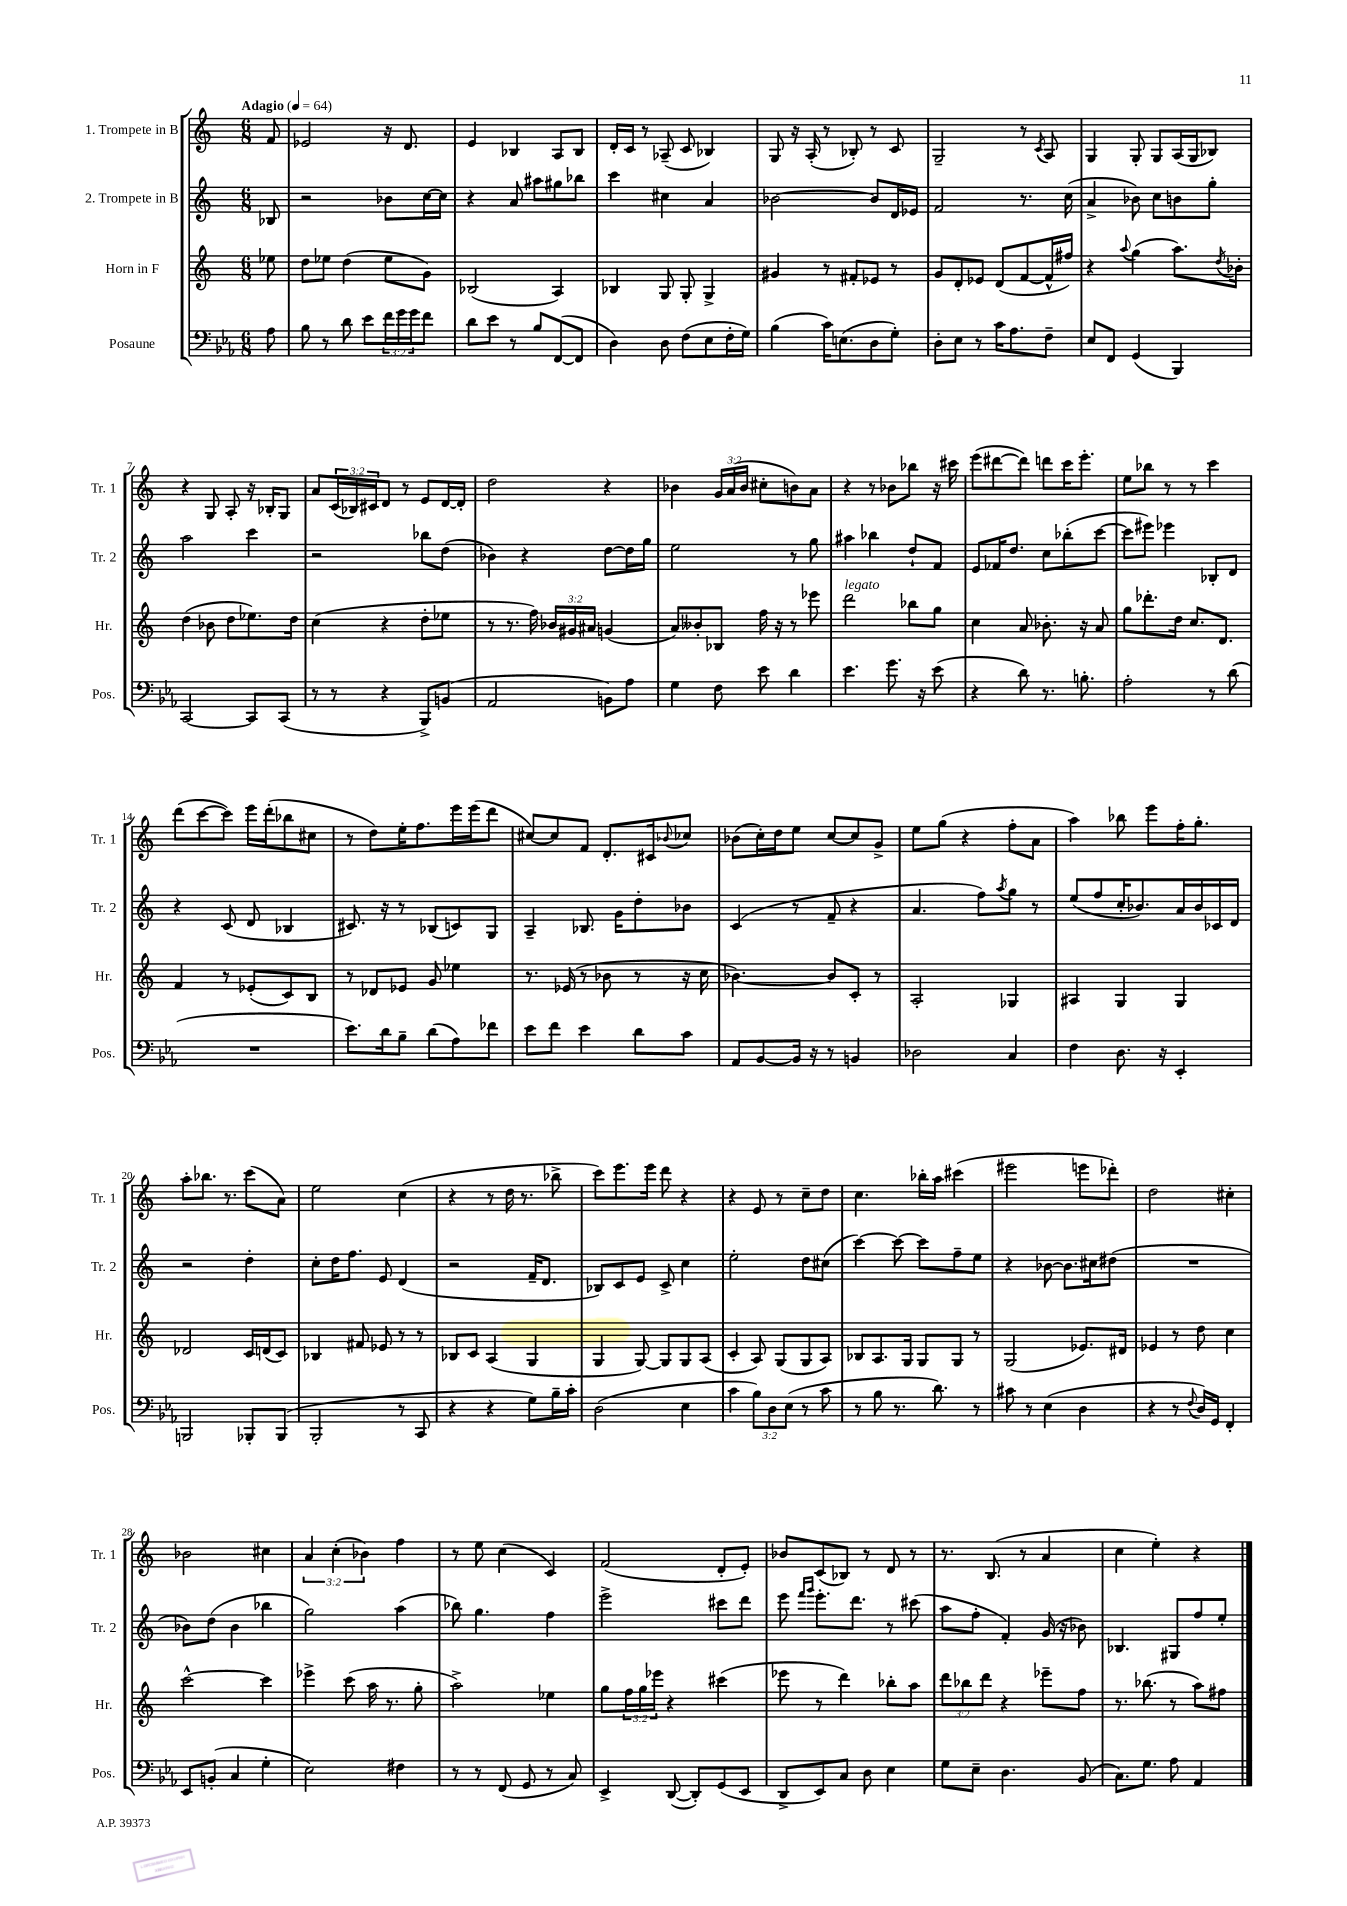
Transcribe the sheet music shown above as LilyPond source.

<<
\new StaffGroup <<
\new Staff = "s0" \with { instrumentName = "1. Trompete in B" shortInstrumentName = "Tr. 1" } {
    \clef treble \key c \major \numericTimeSignature \time 6/8 \override Staff.TupletNumber.text = #tuplet-number::calc-fraction-text \partial 8 \tempo "Adagio" 4 = 64
    f'8 |
    ees'2 r16 d'8. |
    e'4 bes4 a8 bes8 |
    d'16-. c'16 r8 aes8--( c'8 bes4) |
    g8 r16 a16-.( r8 bes8-.) r8 c'8 |
    g2-- r8 \acciaccatura { c'8 } a8 |
    g4 g8-. g8 a16( g16 bes8) |
    r4 g8 a8-. r16 bes16-. g8 |
    a'8 \tuplet 3/2 { c'16( bes16) cis'16 } d'8 r8 e'8 d'16~ d'16-. |
    d''2 r4 |
    bes'4 \tuplet 3/2 { g'16 a'16( bes'16 } cis''8-. b'8) a'8 |
    r4 r8 bes'8 bes''8 r16 cis'''16 |
    e'''8( dis'''8~ dis'''8) d'''8 c'''16 e'''8.-. |
    e''8 bes''8 r8 r8 c'''4 |
    d'''8( c'''8~ c'''8) e'''16 d'''16-.( bes''8 cis''8 |
    r8 d''8) e''16-. f''8. e'''16 e'''16( d'''8 |
    cis''8~) cis''8 f'8 d'8.-. cis'16 \appoggiatura { bes'8 } ces''8 |
    bes'8( c''16-.) d''16 e''8 c''8~ c''8 g'8-> |
    e''8 g''8( r4 f''8-. a'8 |
    a''4) bes''8 e'''8 f''16-. g''8.-. |
    a''8-. bes''8. r8. c'''8( a'8) |
    e''2 c''4( |
    r4 r8 d''16 r8. bes''8-> |
    c'''8) e'''8. e'''16 d'''8 r4 |
    r4 e'8 r8 c''8-- d''8 |
    c''4. bes''16-. a''16 cis'''4( |
    eis'''2 e'''8 des'''8-.) |
    d''2 cis''4-. |
    bes'2 cis''4 |
    \tuplet 3/2 { a'4 c''4-.( bes'4) } f''4 |
    r8 e''8 c''4( c'4) |
    f'2( d'8-. e'8-.) |
    bes'8 c'8( bes8) r8 d'8 r8 |
    r8. b8.( r8 a'4 |
    c''4 e''4-.) r4 \bar "|." |
}
\new Staff = "s1" \with { instrumentName = "2. Trompete in B" shortInstrumentName = "Tr. 2" } {
    \clef treble \key c \major \numericTimeSignature \time 6/8 \partial 8
    bes8 |
    r2 bes'8 c''16~ c''16 |
    r4 a'8 ais''8 gis''8 bes''8 |
    c'''4 cis''4 a'4 |
    bes'2~ bes'8 d'16 ees'16 |
    f'2 r8. c''16( |
    a'4-> bes'8) c''8 b'8 g''8-. |
    a''2 c'''4 |
    r2 bes''8 d''8( |
    bes'4) r4 d''8~ d''16 g''16 |
    e''2 r8 g''8 |
    ais''4 bes''4 d''8-! f'8 |
    e'8 fes'16 d''8. c''8 bes''8-.( c'''8~ |
    c'''8 eis'''8) ees'''4 bes8-. d'8 |
    r4 c'8( d'8 bes4 |
    cis'8.) r16 r8 bes8( c'8) g8 |
    a4-- bes8. g'16 d''8-. bes'8 |
    c'4( r8 f'8-- r4 |
    a'4. f''8) \acciaccatura { a''8 } g''8 r8 |
    e''8( f''8 c''16-. bes'8.) a'16 bes'16 ces'16 d'16 |
    r2 d''4-. |
    c''8-. d''16 f''8. e'8 d'4( |
    r2 f'16-- d'8. |
    bes8) c'8 e'8 c'8-> c''4 |
    e''2-. d''8 cis''8( |
    c'''4~) c'''8~ c'''8 f''8-- e''8 |
    r4 bes'8~ bes'8. cis''16 dis''8( |
    R2. |
    bes'8) d''8( bes'4 bes''4 |
    g''2) a''4( |
    bes''8) g''4. f''4 |
    e'''2-> cis'''8 d'''8 |
    e'''8 \grace { f'''16 g'''16 } e'''8.-. d'''8. r8 cis'''8( |
    a''8 f''8-. f'4-.) g'16( r16 bes'8) |
    bes4. gis8 f''8 e''8-. \bar "|." |
}
\new Staff = "s2" \with { instrumentName = "Horn in F" shortInstrumentName = "Hr." } {
    \clef treble \key c \major \numericTimeSignature \time 6/8 \override Staff.TupletNumber.text = #tuplet-number::calc-fraction-text \partial 8
    ees''8 |
    d''8 ees''8 d''4( ees''8 g'8) |
    bes2( a4) |
    bes4 g8 g8-. g4-> |
    gis'4 r8 fis'8-. ees'8 r8 |
    g'8 d'8-. ees'8 d'8( f'8~ f'16-^ fis''16) |
    r4 \appoggiatura { a''8 } g''4( a''8.) \acciaccatura { d''8 } bes'16-. |
    d''4( bes'8 d''8 ees''8.) d''16 |
    c''4( r4 d''8-. ees''8 |
    r8 r8. f''16) \tuplet 3/2 { bes'16 gis'16 ais'16 } g'4( |
    a'8) beses'8-. bes8 f''16 r16 r8 ees'''8 |
    d'''2^\markup { \italic "legato" } bes''8 g''8 |
    c''4 a'8 bes'8.-. r16 a'8 |
    g''8 des'''8.-. d''16 c''8. d'8. |
    f'4 r8 ees'8-.( c'8) b8 |
    r8 des'8 ees'8 g'8 ees''4 |
    r8. ees'16( r8 bes'8 r8 r16 c''16 |
    bes'4.~) bes'8 c'8-. r8 |
    a2-. ges4 |
    ais4 g4 g4 |
    des'2 c'16 d'16( c'8) |
    bes4 fis'8 ees'8 r8 r8 |
    bes8 c'8 a4( g4 |
    g4 g8~) g8 g8 a8( |
    c'4-. a8) g8( g8 a8) |
    bes8 a8. g16 g8 g8 r8 |
    g2( ees'8.) dis'16 |
    ees'4 r8 d''8 c''4 |
    c'''2~-^ c'''4 |
    ees'''4-> c'''8( a''16 r8. g''8-. |
    a''2->) ees''4 |
    g''8 \tuplet 3/2 { f''16 g''16 ees'''16 } r4 cis'''4( |
    ees'''8 r8 d'''4) bes''8-. a''8 |
    \tuplet 3/2 { d'''8 bes''8 d'''8 } r4 ees'''8-- f''8 |
    r8. bes''8.( r8 a''8) fis''8 \bar "|." |
}
\new Staff = "s3" \with { instrumentName = "Posaune" shortInstrumentName = "Pos." } {
    \clef bass \key ees \major \numericTimeSignature \time 6/8 \override Staff.TupletNumber.text = #tuplet-number::calc-fraction-text \partial 8
    aes8 |
    bes8 r8 d'8 ees'8 \tuplet 3/2 { f'16 g'16 g'16 } f'8 |
    d'8 ees'8 r8 bes8 f,8~( f,8 |
    d4) d8 f8( ees8 f16-. g16) |
    bes4( c'16) e8.( d8 g8-.) |
    d8-. ees8 r8 c'16 aes8. f8-- |
    ees8 f,8 g,4( bes,,4) |
    c,2~ c,8 c,8( |
    r8 r8 r4 bes,,8->) b,8( |
    aes,2 b,8) aes8 |
    g4 f8 ees'8 d'4 |
    ees'4. g'8. r16 ees'8( |
    r4 d'8) r8. b8.-. |
    aes2-. r8 d'8( |
    R2. |
    ees'8.) d'16 bes8-- d'8( aes8) fes'8 |
    ees'8 f'8 ees'4 d'8 c'8 |
    aes,8 bes,8~ bes,16 r16 r8 b,4 |
    des2 c4 |
    f4 d8. r16 ees,4-. |
    b,,2 bes,,8-. bes,,8( |
    bes,,2-. r8 c,8 |
    r4 r4 g8) bes16-- c'16-. |
    d2( ees4 |
    c'4 \tuplet 3/2 { bes8) d8 ees8( } r8 c'8 |
    r8 bes8 r8. d'8.) r8 |
    cis'8 r8 ees4( d4 |
    r4 r8 \appoggiatura { f8 } d16) g,16 f,4-. |
    ees,8 b,8-.( c4 g4-. |
    ees2) fis4 |
    r8 r8 f,8( g,8 r8 c8) |
    ees,4-> d,8~( d,8-.) g,8( ees,8 |
    d,8-> ees,8) c8 d8 ees4 |
    g8 ees8-- d4. bes,8( |
    c8.) g8. aes8 aes,4 \bar "|." |
}
>>
>>
